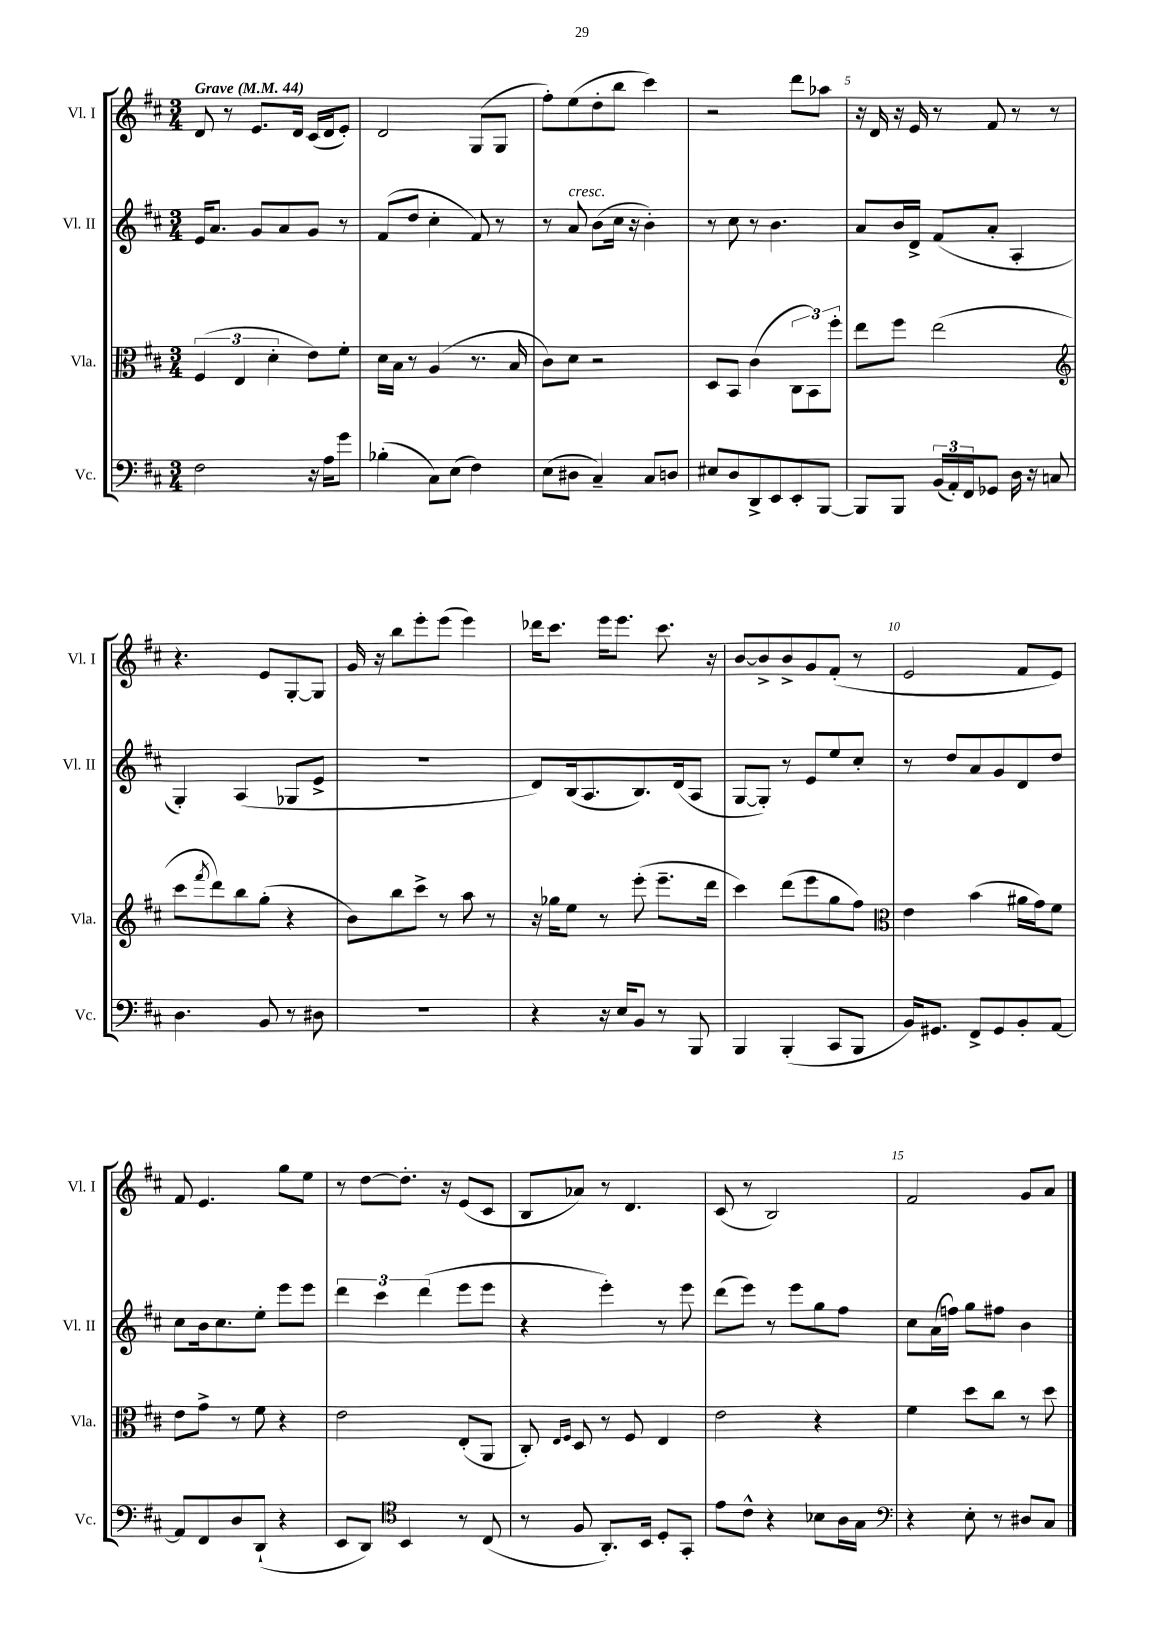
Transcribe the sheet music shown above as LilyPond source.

<<
\new StaffGroup <<
\new Staff = "s0" \with { instrumentName = "Vl. I" shortInstrumentName = "Vl. I" } {
    \clef treble \key d \major \numericTimeSignature \time 3/4 \tempo "Grave" 4 = 44
    d'8 r8 e'8. d'16 cis'16( d'16 e'8-.) |
    d'2 g8( g8 |
    fis''8-.) e''8( d''8-. b''8 cis'''4) |
    r2 d'''8 aes''8 |
    r16 d'16 r16 e'16 r8 fis'8 r8 r8 |
    r4. e'8 g8~-. g8 |
    g'16 r16 b''8 e'''8-. e'''8( e'''4) |
    des'''16 cis'''8. e'''16 e'''8. cis'''8. r16 |
    b'8~ b'8-> b'8-> g'8 fis'8-.( r8 |
    e'2 fis'8 e'8) |
    fis'8 e'4. g''8 e''8 |
    r8 d''8~ d''8.-. r16 e'8( cis'8 |
    b8 aes'8) r8 d'4. |
    cis'8( r8 b2) |
    fis'2 g'8 a'8 \bar "|." |
}
\new Staff = "s1" \with { instrumentName = "Vl. II" shortInstrumentName = "Vl. II" } {
    \clef treble \key d \major \numericTimeSignature \time 3/4
    e'16 a'8. g'8 a'8 g'8 r8 |
    fis'8( d''8 cis''4-. fis'8) r8 |
    r8 a'8^\markup { \italic "cresc." } b'8( cis''16 r16 b'4-.) |
    r8 cis''8 r8 b'4. |
    a'8 b'16 d'16-> fis'8( a'8-. a4-. |
    g4-.) a4( ges8 e'8-> |
    R2. |
    d'8) b16( a8. b8.) d'16( a8 |
    g8~ g8-.) r8 e'8 e''8 cis''8-. |
    r8 d''8 a'8 g'8 d'8 d''8 |
    cis''8 b'16 cis''8. e''8-. e'''8 e'''8 |
    \tuplet 3/2 { d'''4 cis'''4 d'''4( } e'''8 e'''8 |
    r4 e'''4-.) r8 e'''8 |
    d'''8( e'''8) r8 e'''8 g''8 fis''8 |
    cis''8 a'16( f''16) g''8 fis''8 b'4 \bar "|." |
}
\new Staff = "s2" \with { instrumentName = "Vla." shortInstrumentName = "Vla." } {
    \clef alto \key d \major \numericTimeSignature \time 3/4
    \tuplet 3/2 { fis4( e4 d'4-. } e'8) fis'8-. |
    d'16 b16 r8 a4( r8. b16 |
    cis'8) d'8 r2 |
    d8 b,8 cis'4( \tuplet 3/2 { cis8 b,8) fis''8-. } |
    e''8 fis''8 e''2( |
    \clef treble cis'''8 \acciaccatura { fis'''8 } d'''8) b''8 g''8-.( r4 |
    b'8) b''8 cis'''8-> r8 a''8 r8 |
    r16 ges''16 e''8 r8 e'''8-.( e'''8.-- d'''16 |
    cis'''4) d'''8( e'''8 g''8 fis''8) |
    \clef alto e'4 b'4( ais'16 g'16) fis'8 |
    e'8 g'8-> r8 fis'8 r4 |
    e'2 e8-.( a,8 |
    cis8-.) \grace { e16 fis16 } d8 r8 fis8 e4 |
    e'2 r4 |
    fis'4 d''8 cis''8 r8 d''8 \bar "|." |
}
\new Staff = "s3" \with { instrumentName = "Vc." shortInstrumentName = "Vc." } {
    \clef bass \key d \major \numericTimeSignature \time 3/4
    fis2 r16 a16 g'8 |
    bes4-.( cis8) e8( fis4) |
    e8( dis8 cis4--) cis8 d8 |
    eis8 d8 d,8-> e,8 e,8-. b,,8~ |
    b,,8 b,,8 \tuplet 3/2 { b,16( a,16-.) fis,16 } ges,8 d16 r16 c8 |
    d4. b,8 r8 dis8 |
    R2. |
    r4 r16 e16 b,8 r8 b,,8 |
    b,,4 b,,4-.( cis,8 b,,8 |
    b,16) gis,8. fis,8-> gis,8 b,8-. a,8~ |
    a,8 fis,8 d8 d,8-!( r4 |
    e,8 d,8) \clef tenor b,4 r8 cis8( |
    r8 fis8 a,8.-.) b,16 d8-. g,8-. |
    e'8 cis'8-^ r4 bes8 a16 g16 |
    \clef bass r4 e8-. r8 dis8 cis8 \bar "|." |
}
>>
>>
\layout { \context { \Score \override BarNumber.break-visibility = ##(#f #t #t) barNumberVisibility = #(every-nth-bar-number-visible 5) } }
